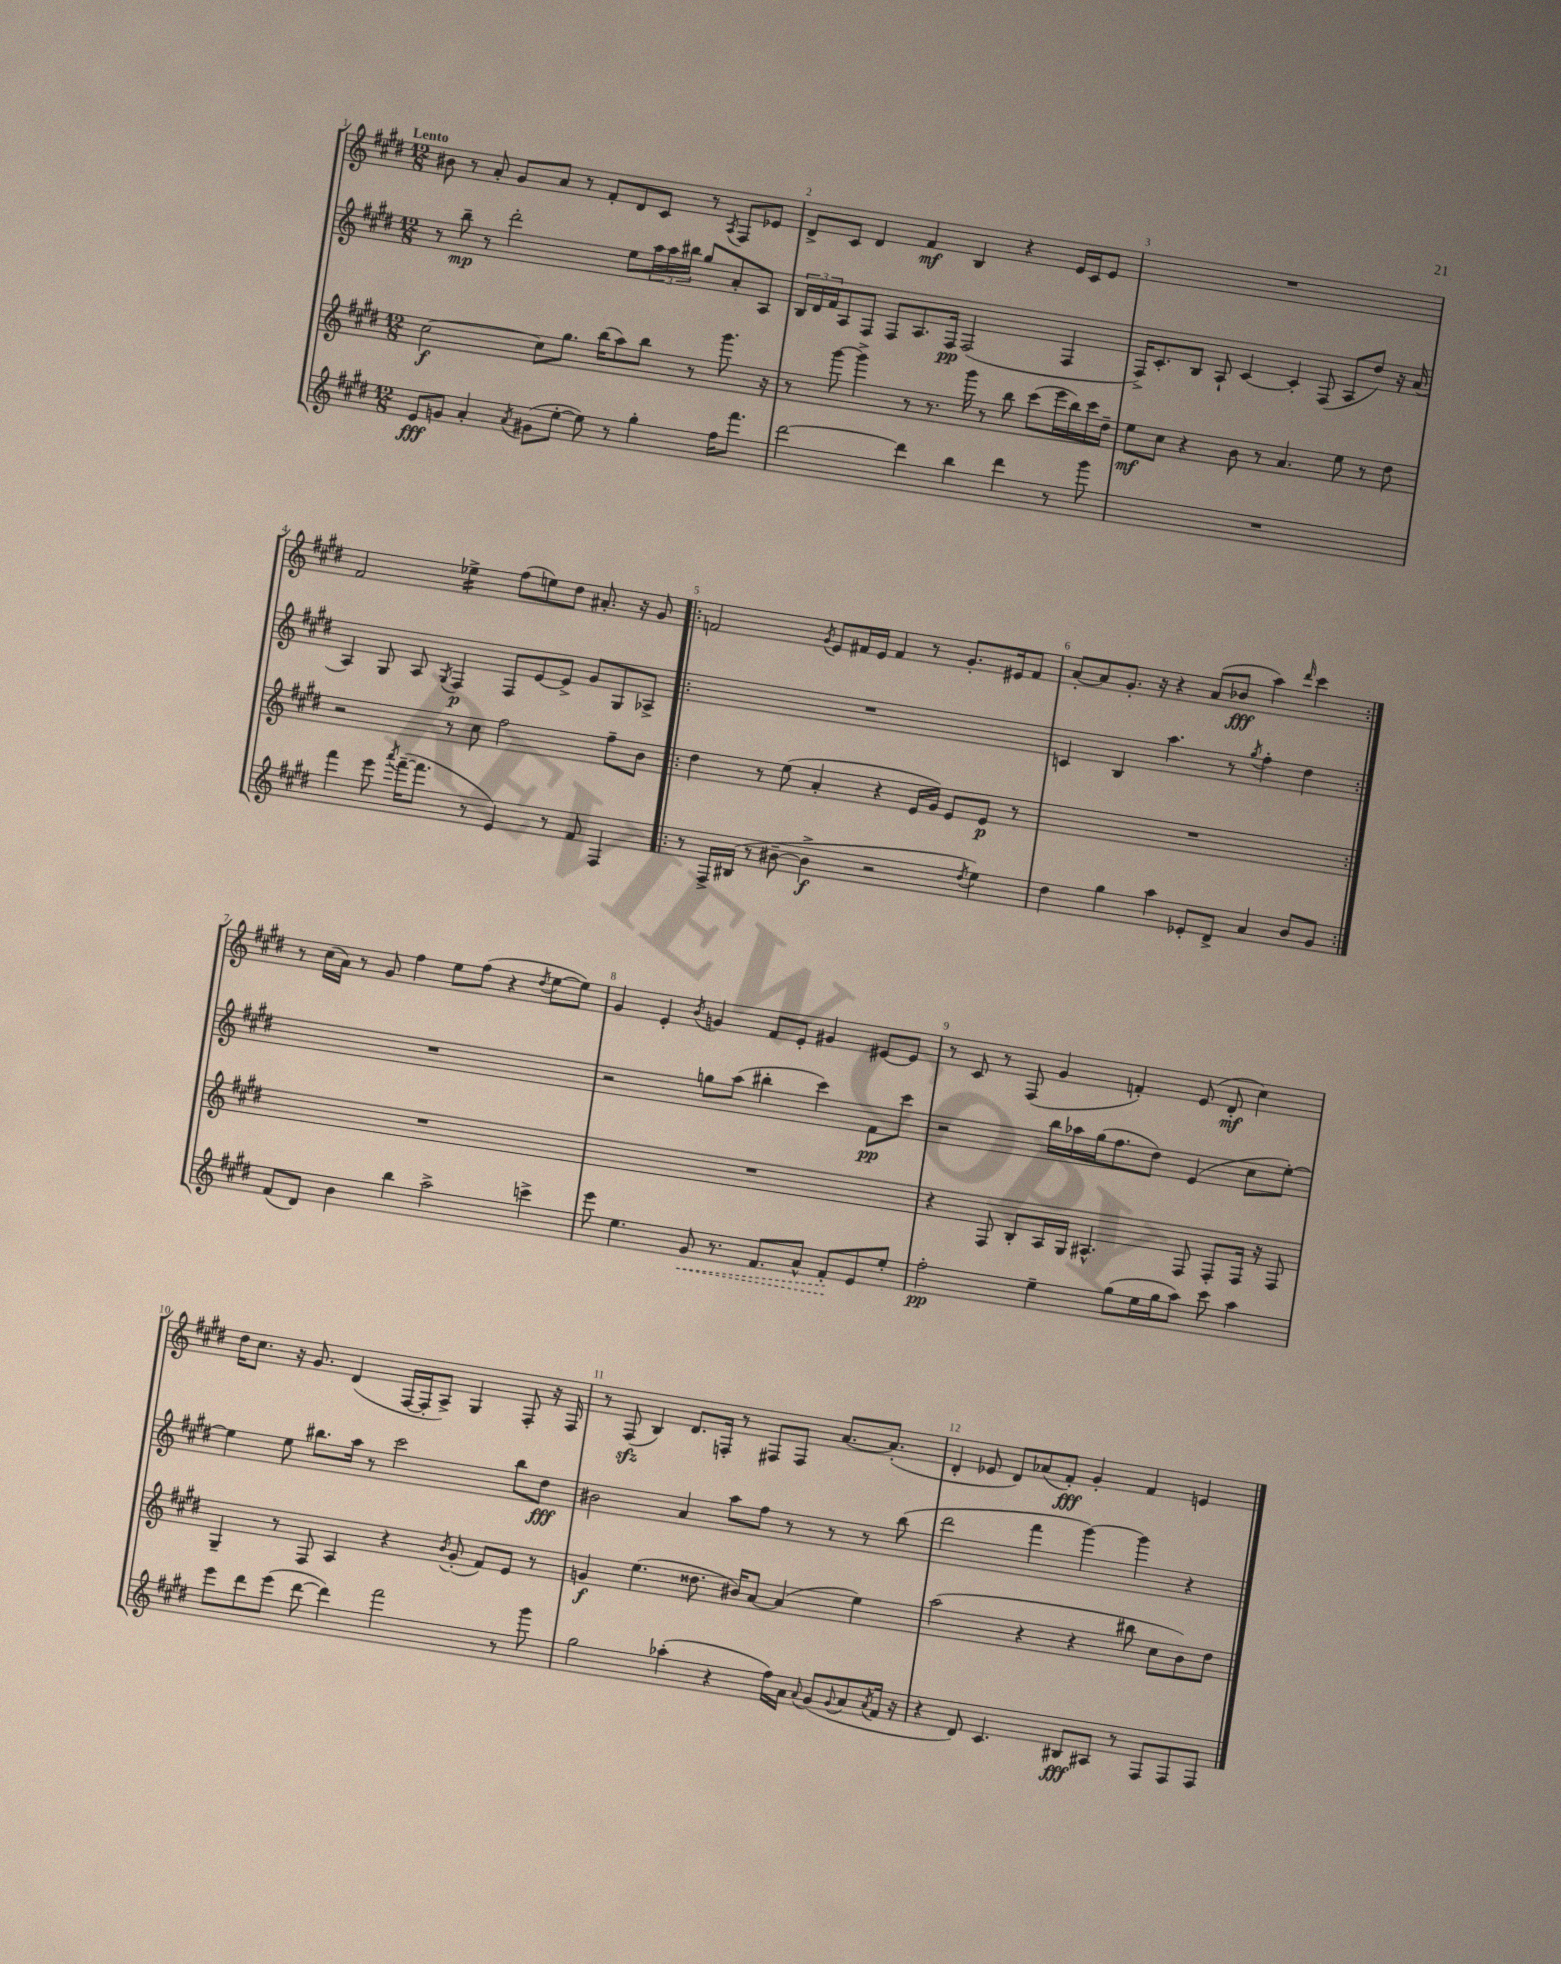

**kern	**kern	**kern	**kern
*staff4	*staff3	*staff2	*staff1
*clefG2	*clefG2	*clefG2	*clefG2
*k[f#c#g#d#]	*k[f#c#g#d#]	*k[f#c#g#d#]	*k[f#c#g#d#]
*M12/8	*M12/8	*M12/8	*M12/8
8e/L	[2cc#\	8r	8b#\
8g/J	.	8bb~\	8r
4a'/	.	8r	8a'/
.	.	2ddd#'\	8g#/L
8qa/	.	.	.
(8g#\L	8cc#\]L	.	8a/J
[8ee'\J	8.gg#\J	.	8r
8ee\])	.	.	8f#'/L
.	(16bb\LK	.	.
8r	8aa\)	8ee\L	8d#/
4gg#'\	8bb\J	24aa\L	8c#/J
.	.	24aa\	.
.	.	24bb#\JJ	.
.	8r	8gg#/L	8r
.	.	.	8qA/
16ff#\LK	8.ggg#\	8a'/	8F#/L
8.fff#\J	.	.	.
.	.	8A/J	8e-/J
.	16r	.	.
=	=	=	=
[2ddd#\	8r	24B/LL	8d#^/L
.	.	24d#/	.
.	.	24f#/J	.
.	[8ggg#\	8A/	8c#/J
.	4ggg#^\]	8F#/J	4d#/
.	.	8F#/L	.
4ddd#\]	8r	8.A/	4f#/
.	8.r	.	.
.	.	16F#/Jk	.
4bb\	.	(2F#/	4B/
.	16ggg#\	.	.
.	8r	.	.
4ddd#\	8bb\	.	4r
.	(8ccc#\L	.	.
8r	16eee\L	4F#/	16e/LL
.	16bb\)	.	16c#/J
8ggg#\	16ccc#\	.	8e/J
.	16dd#~\JJ	.	.
=	=	=	=
1.r	8ee\L	16F#^/LK)	1.r
.	.	8.c#'/	.
.	8cc#\J	.	.
.	4r	8B/J	.
.	.	8A`/	.
.	8b\	[4c#/	.
.	8r	.	.
.	4.a/	4c#'/]	.
.	.	(8F#/	.
.	8ee\	8A/L	.
.	8r	8dd#/J)	.
.	8dd#\	16r	.
.	.	(16a/	.
=	=	=	=
4fff#\	2r	4A/)	2f#/
8eee\	.	8G#/	.
8qaaa/	.	.	.
([16fff#~\LK	.	8A/	.
8.fff#\]J	.	.	.
.	.	8qG#/	.
.	8r	4F#/	4ee-^\
8r	8cc#\	.	.
4e/)	2ff#\	8F#/L	(8ff#\L
.	.	[8e/	8ee\)
8r	.	8e^/]J	8dd#\J
8f#/	.	8g#/L	8.a#'/
4F#/	8ff#~\L	8G#/	.
.	.	.	16r
.	8b\J	8A-^/J	8g#/
=!|:	=!|:	=!|:	=!|:
8r	4dd#\	1.r	2f/
16F#^/LL	.	.	.
(16B#/JJ	.	.	.
8r	8r	.	.
[8b#~\	(8ee\	.	.
.	.	.	8qg#/
4b#^\]	4a'/	.	8e/L
.	.	.	16f#/L
.	.	.	16e/JJ
2r	4r	.	4f#/
.	16e/LL	.	8r
.	16g#/JJ)	.	.
.	8e/L	.	8.g#'/L
8qdd#/	.	.	.
4ee\)	8e/J	.	.
.	.	.	16e#/k
.	8r	.	8f#/J
=	=	=	=
4dd#\	1.r	4c/	[8a'/L
.	.	.	8a/]
4gg#\	.	4B/	8.g#'/J
.	.	.	16r
4aa\	.	4.aa\	4r
8e-'/L	.	.	(8a/L
8d#^/J	.	8r	8b-/J
.	.	8qgg#/	.
4a/	.	4ff#'\	4aa\)
.	.	.	16qqddd#/
8b/L	.	4dd#\	4ccc#\
8g#/J	.	.	.
=:|!	=:|!	=:|!	=:|!
(8f#/L	1.r	1.r	8r
8d#/J)	.	.	(16cc#\LL
.	.	.	16a\JJ)
4b\	.	.	8r
.	.	.	8g#/
4bb\	.	.	4ff#\
2aa^\	.	.	8ee\L
.	.	.	(8ff#\J
.	.	.	4r
.	.	.	8qdd#/
4ccc^\	.	.	[8ee\L
.	.	.	8ee\]J)
=	=	=	=
8eee\	1.r	2r	4g#/
4.ee\	.	.	.
.	.	.	4e'/
.	.	.	8qb/
8g#/	.	8gg\L	4g/
8.r	.	(8aa\J	.
.	.	4bb#'\	8f#/L
8.f#/L	.	.	.
.	.	.	8e'/J
8a^^/J	.	4ccc#\)	4g#/
8f#'/L	.	.	.
8e/	.	8f#\L	[8e#/L
8ee'/J	.	8ccc#\J	8e#/]J
=	=	=	=
2ff#'\	4r	2r	8r
.	.	.	8c#/
.	8F#/	.	8r
.	8B'/L	.	(8F#/
4ee~\	16A/L	16bb\LL	4g#/
.	16G#/JJ	16aa-\	.
.	4.A#^^/	(16gg#\J	.
.	.	8.ff#\	.
(8gg#\L	.	.	4f'/)
16ee\L	.	8dd#\J)	.
16gg#\J	.	.	.
8aa\J)	8F#/	(4e/	(8e/
8ccc#\	8F#'/L	.	8d#'/
4aa\	16F#/Jk	8cc#\L	4cc#\)
.	16r	.	.
.	8F#/	[8ee'\J)	.
=	=	=	=
8eee\L	4G#~/	4ee\]	16dd#\LK
.	.	.	8.cc#\J
8ddd#\	.	.	.
(8eee\J	8r	8ee\	16r
.	.	.	8.g#/
[8ddd#\	8F#/	8.bb#\L	.
4ddd#\])	4A/	.	(4d#/
.	.	16aa\Jk	.
.	.	8r	.
2fff#\	4r	2ccc#\	[16F#/LL
.	.	.	16F#'/]J
.	.	.	8A^/J)
.	8qb/	.	.
.	(8g#'/	.	4G#/
.	8f#/L)	.	.
8r	8e/J	8bb#\L	8F#'/
8ggg#\	8r	8dd#\J	16r
.	.	.	16F#/
=	=	=	=
2gg#\	4g/	2b#\	8r
.	.	.	(8F#/
.	(4.ee\	.	4B/)
(4aa-'\	.	4a/	8.d#/L
.	8.dd##\	.	.
.	.	.	16F'/Jk
4r	.	8aa\L	8r
.	16b#/LK)	.	.
.	[8a/J	8ff#\J	8F#/L
16ff#\LL)	(4a/]	8r	8F#/J
16a\JJ	.	.	.
8qqa/	.	.	.
(8g#/L	.	8r	[8.a/L
8qqg#/	.	.	.
8a/	4ee\)	8r	.
.	.	.	(8.a'/]J
8qa/	.	.	.
16f#/Jk	.	(8bb\	.
16r	.	.	.
=	=	=	=
4r	(2aa\	2ddd#\	4d#'/
8d#/)	.	.	8e-/
4.c#/	.	.	8d#/L)
.	4r	4fff#\	(8a-/
.	.	.	8f#'/J)
8B#/L	4r	[4ggg#\)	4g#'/
8A#/J	.	.	.
8r	8bb#\	4ggg#\]	4f#/
8F#/L	8cc#\L	.	.
8F#/	8b\)	4r	4e/
8F#/J	8dd#\J	.	.
==	==	==	==
*-	*-	*-	*-
